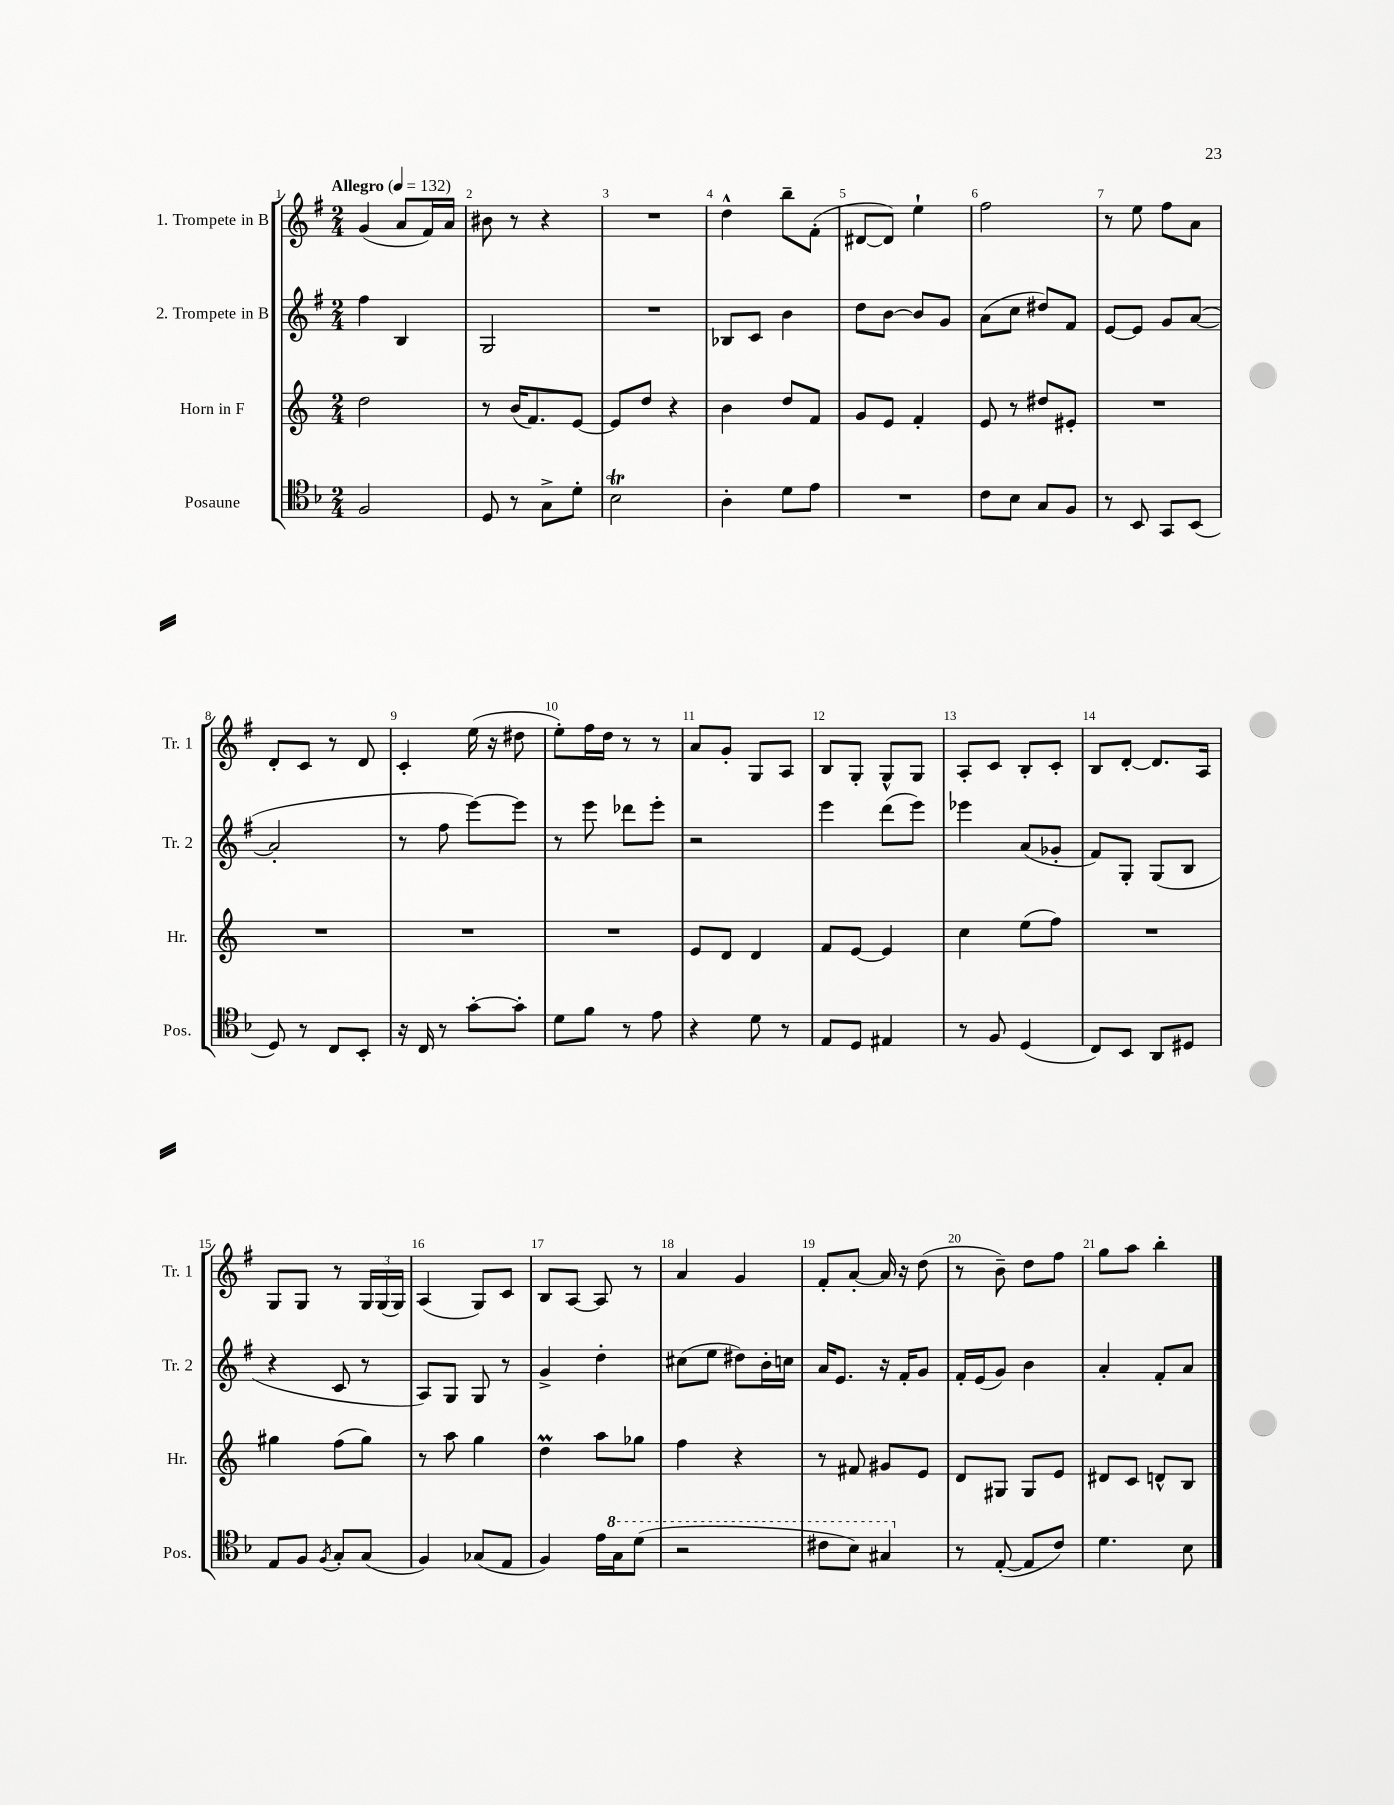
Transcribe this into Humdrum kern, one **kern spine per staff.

**kern	**kern	**kern	**kern
*staff4	*staff3	*staff2	*staff1
*clefC4	*clefG2	*clefG2	*clefG2
*k[b-]	*k[]	*k[f#]	*k[f#]
*M2/4	*M2/4	*M2/4	*M2/4
*MM132	*MM132	*MM132	*MM132
2F/	2dd\	4ff#\	(4g/
.	.	4B/	8a/L
.	.	.	16f#/L)
.	.	.	16a/JJ
=	=	=	=
8D/	8r	2G/	8b#\
8r	(16b/LK	.	8r
.	8.f/)	.	.
8G^\L	.	.	4r
8d'\J	[8e/J	.	.
=	=	=	=
2B-\	8e/]L	2r	2r
.	8dd/J	.	.
.	4r	.	.
=	=	=	=
4A'\	4b\	8B-/L	4dd^^\
.	.	8c/J	.
8d\L	8dd/L	4b\	8bb~\L
8e\J	8f/J	.	(8f#'\J
=	=	=	=
2r	8g/L	8dd\L	[8d#/L
.	8e/J	[8b\J	8d#/]J)
.	4f'/	8b/]L	4ee`\
.	.	8g/J	.
=	=	=	=
8c\L	8e/	(8a\L	2ff#\
8B-\J	8r	8cc\J	.
8G/L	8dd#/L	8dd#/L)	.
8F/J	8e#'/J	8f#/J	.
=	=	=	=
8r	2r	[8e/L	8r
8BB-/	.	8e/]J	8ee\
8GG/L	.	8g/L	8ff#\L
(8BB-/J	.	([8a/J	8a\J
=	=	=	=
8D/)	2r	2a'/]	8d'/L
8r	.	.	8c/J
8C/L	.	.	8r
8BB-'/J	.	.	8d/
=	=	=	=
16r	2r	8r	4c'/
16C/	.	.	.
8r	.	8ff#\	.
[8g'\L	.	[8eee\L)	(16ee\
.	.	.	16r
8g'\]J	.	8eee\]J	8dd#\
=	=	=	=
8d\L	2r	8r	8ee'\L)
8f\J	.	8eee\	16ff#\L
.	.	.	16dd\JJ
8r	.	8ddd-\L	8r
8e\	.	8eee'\J	8r
=	=	=	=
4r	8e/L	2r	8a/L
.	8d/J	.	8g'/J
8d\	4d/	.	8G/L
8r	.	.	8A/J
=	=	=	=
8E/L	8f/L	4eee\	8B/L
8D/J	[8e/J	.	8G'/J
4E#/	4e/]	(8ddd\L	8G^^/L
.	.	8eee\J)	8G/J
=	=	=	=
8r	4cc\	4eee-\	8A'/L
8F/	.	.	8c/J
(4D/	(8ee\L	(8a/L	8B'/L
.	8ff\J)	8g-'/J	8c'/J
=	=	=	=
8C/L)	2r	8f#/L)	8B/L
8BB-/J	.	8G'/J	[8d'/J
8AA/L	.	(8G/L	8.d/]L
8D#/J	.	8B/J	.
.	.	.	16A/Jk
=	=	=	=
8E/L	4gg#\	4r	8G/L
8F/J	.	.	8G/J
8qF/	.	.	.
8G'/L	(8ff\L	8c/	8r
(8G/J	8gg#\J)	8r	24G/LL
.	.	.	(24G/
.	.	.	24G/JJ)
=	=	=	=
4F/)	8r	8A/L)	(4A/
.	8aa\	8G/J	.
(8G-/L	4gg\	8G/	8G/L)
8E/J	.	8r	8c/J
=	=	=	=
4F/)	4dd\	4g^/	8B/L
.	.	.	[8A/J
16e\LL	8aa\L	4dd'\	8A/]
16g\J	.	.	.
(8dd\J	8gg-\J	.	8r
=	=	=	=
2r	4ff\	(8cc#\L	4a/
.	.	8ee\J	.
.	4r	8dd#\L)	4g/
.	.	16b'\L	.
.	.	16cc\JJ	.
=	=	=	=
8cc#\L	8r	16a/LK	8f#'/L
.	.	8.e/J	.
8b-\J)	8f#/	.	[8a'/J
4g#/	8g#/L	16r	16a/]
.	.	16f#'/LK	16r
.	8e/J	8g/J	(8dd\
=	=	=	=
8r	8d/L	16f#'/LL	8r
.	.	(16e/J	.
([8E'/	8G#/J	8g/J)	8b~\)
8E/]L	8G#/L	4b\	8dd\L
8c/J)	8e/J	.	8ff#\J
=	=	=	=
4.d\	8d#/L	4a'/	8gg\L
.	8c/J	.	8aa\J
.	8d^^/L	8f#'/L	4bb'\
8B-\	8B/J	8a/J	.
==	==	==	==
*-	*-	*-	*-
